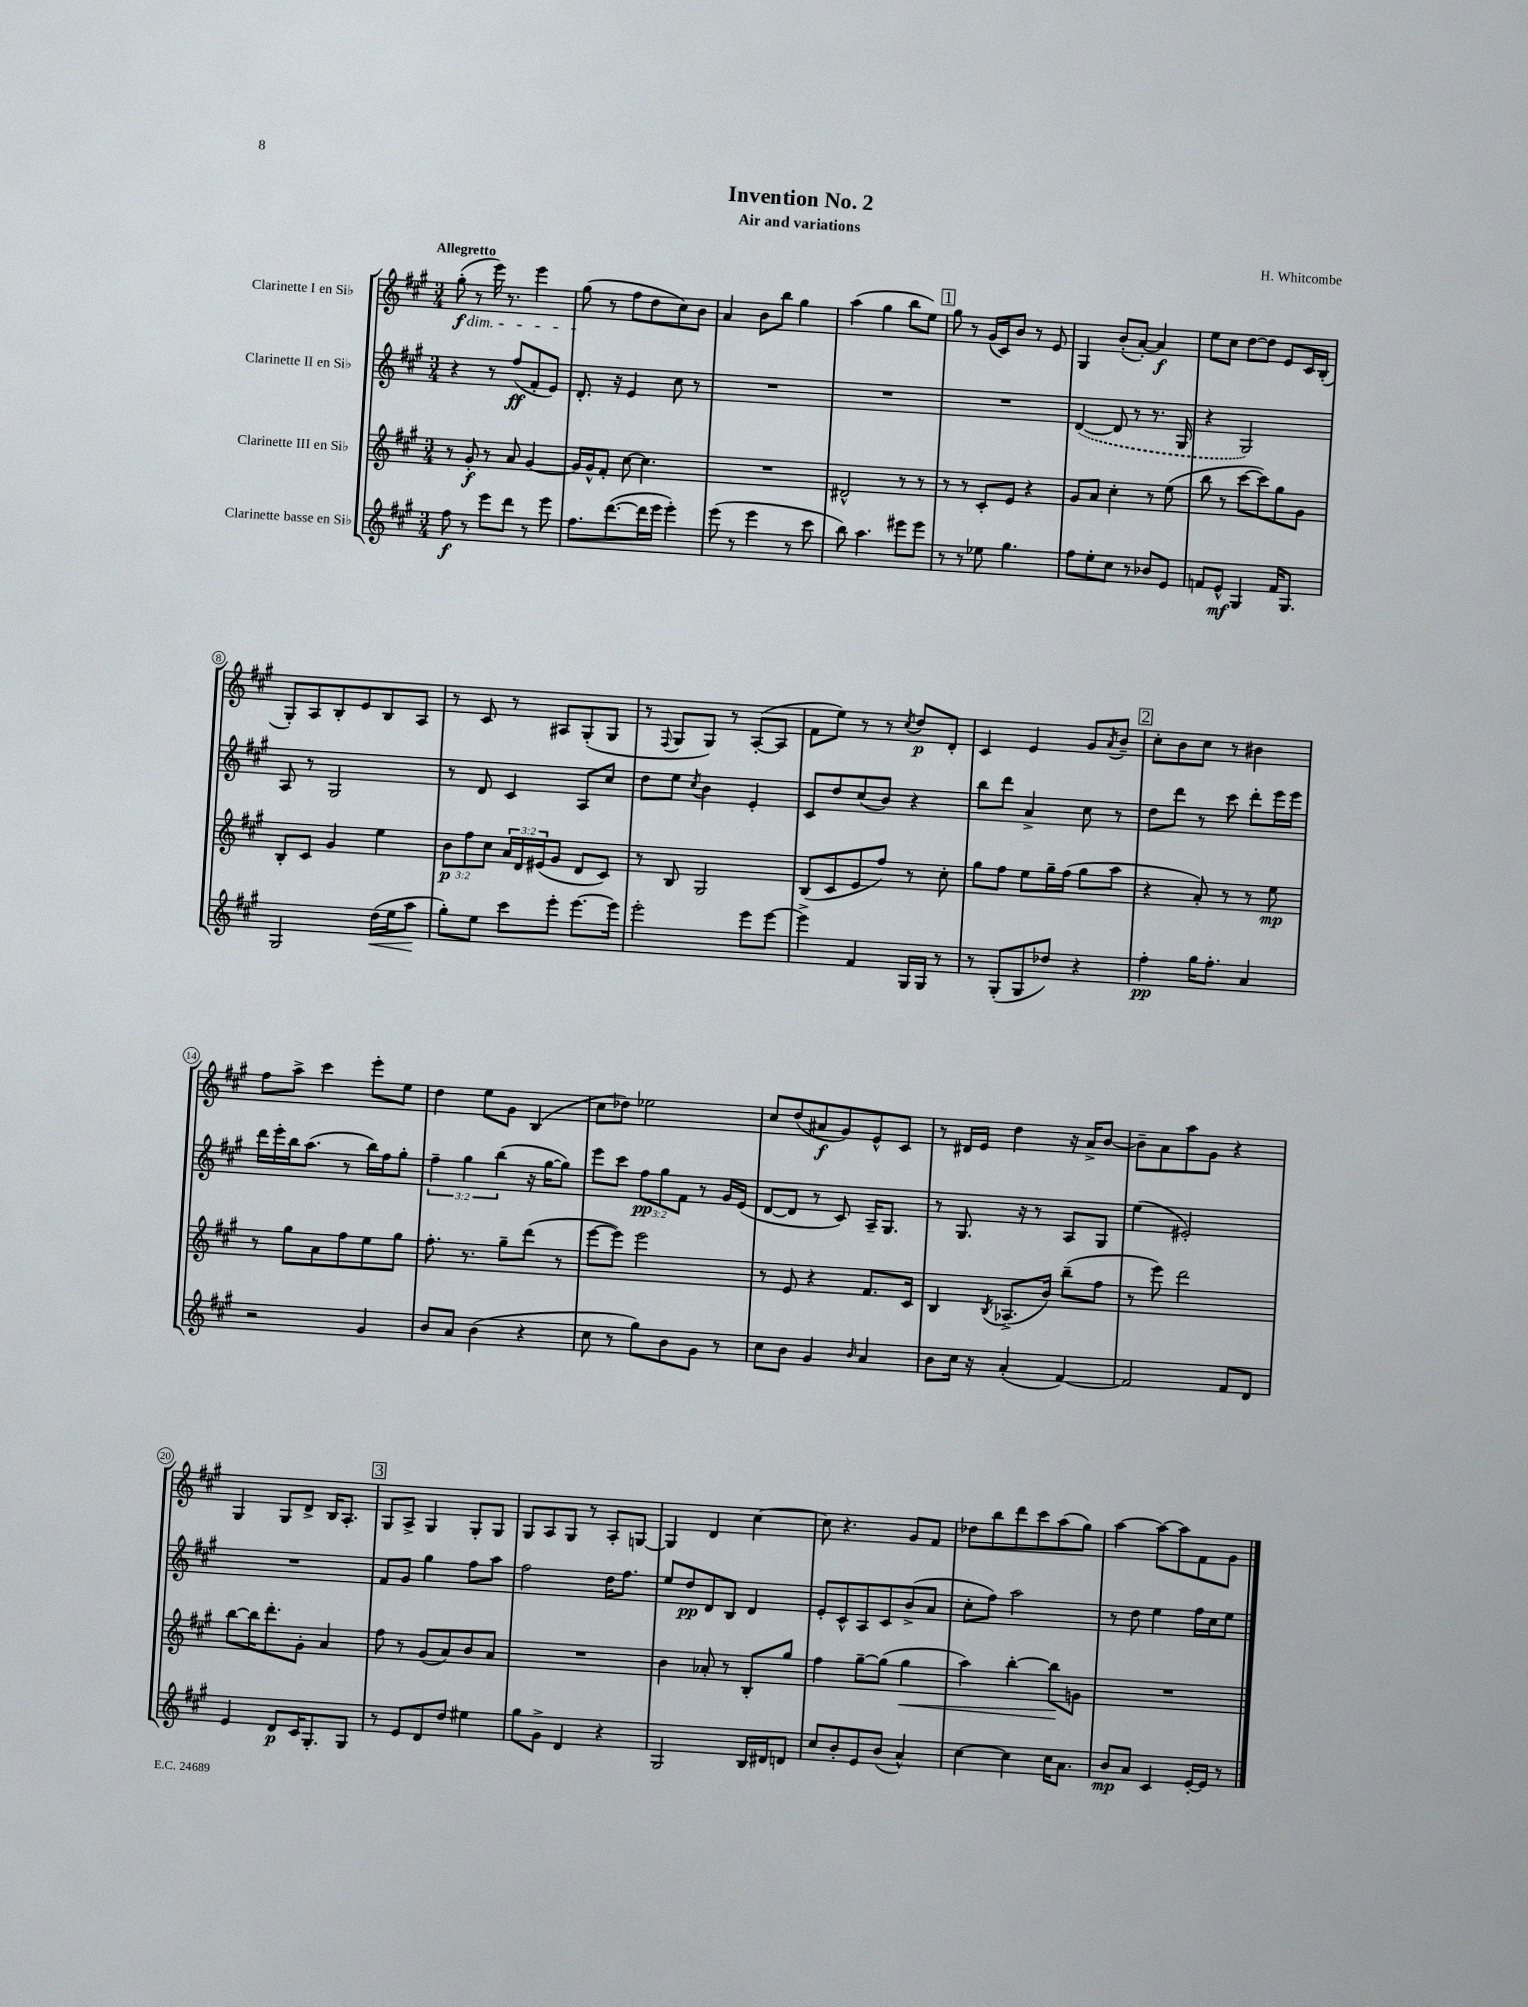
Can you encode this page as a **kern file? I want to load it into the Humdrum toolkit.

**kern	**dynam	**kern	**dynam	**kern	**dynam	**kern	**dynam
*part4	*part4	*part3	*part3	*part2	*part2	*part1	*part1
*staff4	*staff4	*staff3	*staff3	*staff2	*staff2	*staff1	*staff1
*I"Clarinette basse en Si♭	*	*I"Clarinette III en Si♭	*	*I"Clarinette II en Si♭	*	*I"Clarinette I en Si♭	*
*clefG2	*	*clefG2	*	*clefG2	*	*clefG2	*
*k[f#c#g#]	*	*k[f#c#g#]	*	*k[f#c#g#]	*	*k[f#c#g#]	*
*M3/4	*	*M3/4	*	*M3/4	*	*M3/4	*
=1	=1	=1	=1	=1	=1	=1	=1
!	!	!	!	!	!	!LO:TX:a:B:t=Allegretto	!
!	!	!	!	!	!	!LO:TX:b:i:t=dim.	!
8ff#\	f	8r	.	4r	.	(8gg#'\	f
8r	.	8g#'/	f	.	.	8r	.
8eee\L	.	8r	.	8r	.	16eee\)	.
.	.	.	.	.	.	8.r	.
8ddd\J	.	8a/	.	(8ff#/L	ff	.	.
8r	.	[4g#/	.	8f#'/	.	4eee\	.
8eee\	.	.	.	8e/J)	.	.	.
=2	=2	=2	=2	=2	=2	=2	=2
8.ff#\L	.	16g#/LL]	.	8.d'/	.	(8gg#\	.
.	.	16g#^^/J	.	.	.	.	.
.	.	8f#'/J	.	.	.	8r	.
([8.ddd\	.	.	.	16r	.	.	.
.	.	[8cc#\	.	4e/	.	8ff#\L	.
16ddd\L]	.	4.cc#\]	.	.	.	8dd\	.
16eee\JJ	.	.	.	.	.	.	.
4eee'\)	.	.	.	8cc#\	.	8cc#\)	.
.	.	.	.	8r	.	8b\J	.
=3	=3	=3	=3	=3	=3	=3	=3
(8eee\	.	2.r	.	2.r	.	4a/	.
8r	.	.	.	.	.	.	.
4eee\	.	.	.	.	.	8b\L	.
.	.	.	.	.	.	8bb\J	.
8r	.	.	.	.	.	4gg#\	.
8ccc#\	.	.	.	.	.	.	.
=4	=4	=4	=4	=4	=4	=4	=4
8bb\)	.	2d#X^^/	.	2.r	.	(4aa\	.
4.aa\	.	.	.	.	.	.	.
.	.	.	.	.	.	4gg#\	.
8eee#X\L	.	8r	.	.	.	8bb\L	.
8eee#\J	.	8r	.	.	.	8ee\J)	.
!!LO:REH:place=s1:t=1
=5	=5	=5	=5	=5	=5	=5	=5
8r	.	8r	.	2.r	.	8gg#\	.
8r	.	8r	.	.	.	8r	.
8ee-X\	.	8c#'/L	.	.	.	(16g#/LL	.
.	.	.	.	.	.	16c#/J)	.
4.gg#\	.	8e/J	.	.	.	8b/J	.
.	.	4r	.	.	.	8r	.
.	.	.	.	.	.	8e/	.
=6	=6	=6	=6	=6	=6	=6	=6
8ff#\L	.	8g#/L	.	([4d/	.	4G#/	.
8ee'\	.	8a/J	.	.	.	.	.
8cc#\J	.	4cc#'\	.	8d/]	.	(8b'/L	.
8r	.	.	.	8r	.	[8a'/J)	.
8b-X/L	.	8r	.	8.r	.	4a/]	f
8e/J	.	(8ee\	.	.	.	.	.
.	.	.	.	16G#/	.	.	.
=7	=7	=7	=7	=7	=7	=7	=7
8fn/L	.	8bb\	.	4r	.	8ee\L	.
8e^^/J	mf	8r	.	.	.	8cc#\J	.
4G#/	.	[8ccc#\L	.	2G#/)	.	[8dd\L	.
.	.	8ccc#\])	.	.	.	8dd\J]	.
16f/KL	.	8gg#\	.	.	.	8e/L	.
8.G#/J	.	.	.	.	.	.	.
.	.	8g#\J	.	.	.	16c#/L	.
.	.	.	.	.	.	(16B'/JJ	.
!!LO:LB:g=z
=8	=8	=8	=8	=8	=8	=8	=8
2G#/	.	8B'/L	.	8A/	.	8G#'/L)	.
.	.	8c#/J	.	8r	.	8A/	.
.	.	4g#/	.	2G#/	.	8B'/	.
.	.	.	.	.	.	8e/	.
!	!LO:HP:b	!	!	!	!	!	!
(16dd\LL	<	4ee\	.	.	.	8B/	.
16ee\J	.	.	.	.	.	.	.
8aa\J	.	.	.	.	.	8A/J	.
.	[	.	.	.	.	.	.
=9	=9	=9	=9	=9	=9	=9	=9
8gg#'\L)	.	12b\L	p	8r	.	8r	.
.	.	12ff#\	.	.	.	.	.
8ee\J	.	.	.	8d/	.	8c#/	.
.	.	12cc#\J	.	.	.	.	.
8ccc#\L	.	24a/LL	.	4c#/	.	8r	.
.	.	24d/	.	.	.	.	.
.	.	(24e#X/J	.	.	.	.	.
8eee'\J	.	8g#/J	.	.	.	8A#X/L	.
[8.eee\L	.	8d/L	.	8A/L	.	(8G#'/	.
.	.	8c#/J)	.	8cc#/J	.	8G#/J	.
16eee\Jk]	.	.	.	.	.	.	.
=10	=10	=10	=10	=10	=10	=10	=10
2eee'\	.	8r	.	8dd\L	.	8r	.
.	.	.	.	.	.	8qqF#/	.
.	.	8B/	.	8ee\J	.	8G#/L	.
.	.	.	.	8qcc#/	.	.	.
.	.	2G#/	.	4b\	.	8G#/J)	.
.	.	.	.	.	.	8r	.
8eee\L	.	.	.	4e'/	.	([8A'/L	.
[8eee\J	.	.	.	.	.	8A/J]	.
=11	=11	=11	=11	=11	=11	=11	=11
4eee^\]	.	(8B/L	.	8c#/L	.	8f#\L	.
.	.	8c#/	.	8dd/	.	8ee\J)	.
4f#/	.	8e/	.	(8cc#/	.	8r	.
.	.	8ff#/J)	.	8b/J)	.	8r	.
.	.	.	.	.	.	8qcc#/	.
16G#/LL	.	8r	.	4r	.	8dd/L	p
16G#/JJ	.	.	.	.	.	.	.
8r	.	8cc#'\	.	.	.	8d'/J	.
=12	=12	=12	=12	=12	=12	=12	=12
8r	.	8gg#\L	.	8bb\L	.	4c#/	.
(8G#'/L	.	8ff#\J	.	8ddd\J	.	.	.
8G#/	.	8ee\L	.	4a^/	.	4e/	.
8dd-X/J)	.	16gg#~\L	.	.	.	.	.
.	.	(16ff#\JJ	.	.	.	.	.
4r	.	8gg#\L	.	8cc#\	.	8g#/L	.
.	.	.	.	.	.	8qa/	.
.	.	8aa\J	.	8r	.	8b~/J	.
!!LO:REH:place=s1:t=2
=13	=13	=13	=13	=13	=13	=13	=13
4ff#'\	pp	4r	.	8dd\L	.	8cc#'\L	.
.	.	.	.	8ddd\J	.	8b\	.
16gg#\KL	.	8a'/)	.	8r	.	8cc#\J	.
8.ff#'\J	.	.	.	.	.	.	.
.	.	8r	.	8ccc#\	.	8r	.
4a/	.	8r	.	8ddd'\L	.	4b#X\	.
.	.	8ee\	mp	16eee\L	.	.	.
.	.	.	.	16eee\JJ	.	.	.
!!LO:LB:g=z
=14	=14	=14	=14	=14	=14	=14	=14
2r	.	8r	.	16ddd\LL	.	8ff#\L	.
.	.	.	.	16eee'\	.	.	.
.	.	8gg#\L	.	16bb\J	.	8aa^\J	.
.	.	.	.	(8.aa\J	.	.	.
.	.	8a\	.	.	.	4ccc#\	.
.	.	8ff#\	.	8r	.	.	.
4g#/	.	8ee\	.	16bb\LL)	.	8eee'\L	.
.	.	.	.	16ff#\J	.	.	.
.	.	8gg#\J	.	8gg#'\J	.	8ee\J	.
=15	=15	=15	=15	=15	=15	=15	=15
8b/L	.	8.ff#'\	.	6ff#~\	.	4dd\	.
8a/J	.	.	.	.	.	.	.
.	.	.	.	6gg#\	.	.	.
.	.	8.r	.	.	.	.	.
(4b\	.	.	.	.	.	8ee\L	.
.	.	.	.	(6bb\	.	.	.
.	.	8gg#~\L	.	.	.	8g#\J	.
4r	.	(8ddd\J	.	16r	.	(4B/	.
.	.	.	.	[16gg#\KL	.	.	.
.	.	8r	.	8gg#\J])	.	.	.
=16	=16	=16	=16	=16	=16	=16	=16
8cc#\	.	[8eee\L	.	8eee\L	.	8cc#\L	.
8r	.	8eee\J])	.	8ccc#\J	.	8dd-X\J)	.
8gg#\L)	.	2eee\	.	12ff#\L	pp	2ee-X\	.
.	.	.	.	12gg#\	.	.	.
8b\	.	.	.	.	.	.	.
.	.	.	.	12f#\J	.	.	.
8g#\J	.	.	.	8r	.	.	.
8r	.	.	.	16g#/LL	.	.	.
.	.	.	.	(16e/JJ	.	.	.
=17	=17	=17	=17	=17	=17	=17	=17
8cc#\L	.	8r	.	[8d/L	.	8cc#/L	.
8b\J	.	8e/	.	8d/J]	.	(8dd/	.
4g#/	.	4r	.	8r	.	8a#X/	f
.	.	.	.	8c#/)	.	8g#/)	.
16qqb/	.	.	.	.	.	.	.
4a/	.	8.f#/L	.	16A~/KL	.	8e^^/	.
.	.	.	.	8.G#/J	.	.	.
.	.	.	.	.	.	8c#/J	.
.	.	16c#/Jk	.	.	.	.	.
=18	=18	=18	=18	=18	=18	=18	=18
8b\L	.	4B/	.	8r	.	8r	.
16cc#\Jk	.	.	.	8.G#/	.	16d#X/LL	.
16r	.	.	.	.	.	16e/JJ	.
.	.	8qB/	.	.	.	.	.
(4a'/	.	(8.A-X^/L	.	.	.	4dd\	.
.	.	.	.	16r	.	.	.
.	.	.	.	8r	.	.	.
.	.	16b/Jk)	.	.	.	.	.
[4f#/)	.	(8bb~\L	.	8A/L	.	16r	.
.	.	.	.	.	.	16a^/KL	.
.	.	8ff#\J	.	8G#/J	.	[8b/J	.
=19	=19	=19	=19	=19	=19	=19	=19
2f#/]	.	8r	.	(4ee\	.	8b~\L]	.
.	.	8eee\)	.	.	.	8a\	.
.	.	2ddd\	.	2e#X'/)	.	8aa\	.
.	.	.	.	.	.	8g#\J	.
8f#/L	.	.	.	.	.	4r	.
8d/J	.	.	.	.	.	.	.
!!LO:LB:g=z
=20	=20	=20	=20	=20	=20	=20	=20
4e/	.	[8bb\L	.	2.r	.	4G#/	.
.	.	16bb\K]	.	.	.	.	.
.	.	8.ddd'\	.	.	.	.	.
8d/L	p	.	.	.	.	8G#/L	.
16c#/K	.	8g#'\J	.	.	.	8d^/J	.
8.G#'/	.	.	.	.	.	.	.
.	.	4a/	.	.	.	16B/KL	.
.	.	.	.	.	.	8.A'/J	.
8G#/J	.	.	.	.	.	.	.
!!LO:REH:place=s1:t=3
=21	=21	=21	=21	=21	=21	=21	=21
8r	.	8ff#\	.	8f#/L	.	8G#/L	.
8e/L	.	8r	.	8g#/J	.	8A^/J	.
8d/	.	(8g#/L	.	4gg#\	.	4G#/	.
8dd/J	.	8a/)	.	.	.	.	.
4ee#X\	.	8b/	.	8ff#\L	.	8G#'/L	.
.	.	8a/J	.	8aa\J	.	8G#/J	.
=22	=22	=22	=22	=22	=22	=22	=22
8gg#\L	.	2.r	.	2ff#\	.	8G#/L	.
8g#^\J	.	.	.	.	.	8A/	.
4d/	.	.	.	.	.	8G#/J	.
.	.	.	.	.	.	8r	.
4r	.	.	.	16dd\KL	.	8A'/L	.
.	.	.	.	8.ff#\J	.	.	.
.	.	.	.	.	.	[8Gn/J	.
=23	=23	=23	=23	=23	=23	=23	=23
2G#/	.	4b\	.	8ee/L	.	4G/]	.
.	.	.	.	8dd/	pp	.	.
.	.	8a-X'/	.	8d/	.	4d/	.
.	.	8r	.	8B/J	.	.	.
16B/LL	.	8B'/L	.	4d/	.	[4cc#\	.
16d#X/J	.	.	.	.	.	.	.
8dn/J	.	8gg#/J	.	.	.	.	.
=24	=24	=24	=24	=24	=24	=24	=24
8cc#/L	.	4ff#\	.	8e'/L	.	8cc#\]	.
8b'/	.	.	.	8c#^^/	.	4.r	.
8e/	.	[8gg#~\L	.	8A/	.	.	.
(8b/J	.	(8gg#\J]	.	8c#/	.	.	.
!	!	!	!LO:HP:b	!	!	!	!
4a^^/)	.	4gg#\	<	(8b^/	.	8g#/L	.
.	.	.	.	8a/J	.	8f#/J	.
=25	=25	=25	=25	=25	=25	=25	=25
[4cc#\	.	4aa\)	.	8cc#'\L	.	8dd-X\L	.
.	.	.	.	8ff#\J)	.	8bb\	.
4cc#\]	.	[4bb'\	.	2aa\	.	8ddd\	.
.	.	.	.	.	.	8ccc#\	.
16cc#\KL	.	8bb\L]	.	.	.	(8aa\	.
8.a\J	.	.	.	.	.	.	.
.	.	8gn\J	[	.	.	8gg#\J)	.
=26	=26	=26	=26	=26	=26	=26	=26
8b/L	mp	2.r	.	8r	.	[4aa\	.
8a/J	.	.	.	8dd\	.	.	.
4c#/	.	.	.	4ee\	.	8aa\L_	.
.	.	.	.	.	.	8aa\]	.
[16e'/LL	.	.	.	16ff#\LL	.	8f#\	.
16e/JJ]	.	.	.	16cc#\J	.	.	.
8r	.	.	.	8ee\J	.	8g#\J	.
==	==	==	==	==	==	==	==
*-	*-	*-	*-	*-	*-	*-	*-
